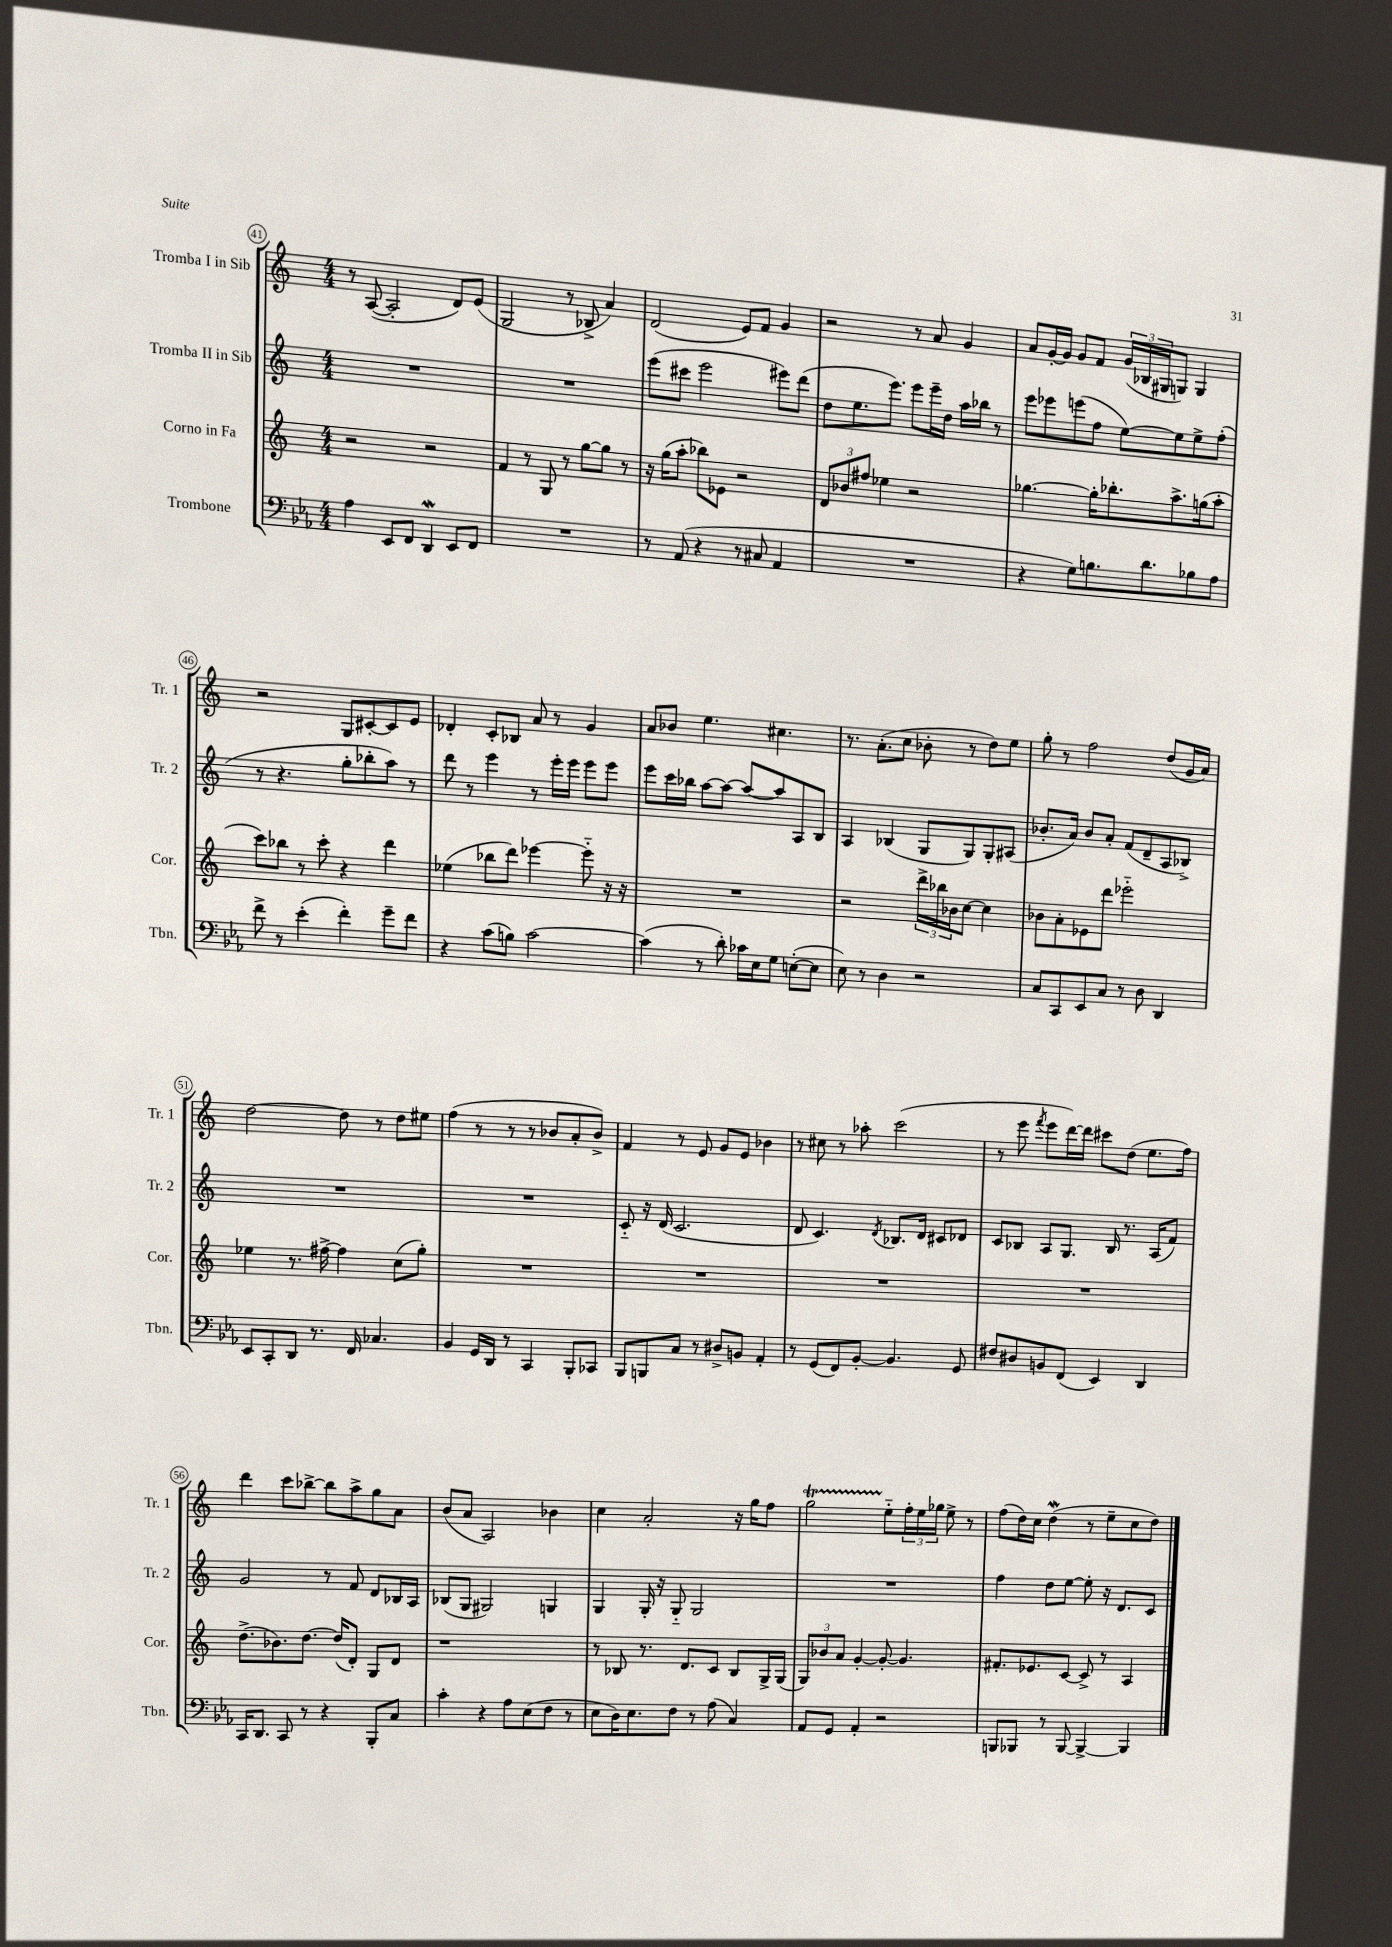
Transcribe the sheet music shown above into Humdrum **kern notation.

**kern	**kern	**kern	**kern
*staff4	*staff3	*staff2	*staff1
*clefF4	*clefG2	*clefG2	*clefG2
*k[b-e-a-]	*k[]	*k[]	*k[]
*M4/4	*M4/4	*M4/4	*M4/4
4A-\	2r	1r	8r
.	.	.	([8A/
8EE-/L	.	.	2A'/]
8FF/J	.	.	.
4DD/	2r	.	.
8EE-/L	.	.	8d/L)
8FF/J	.	.	(8e/J
=	=	=	=
1r	4f/	1r	2G/
.	8r	.	.
.	8G/	.	.
.	8r	.	8r
.	[8gg\L	.	8B-^/
.	8gg\]J	.	4a/)
.	8r	.	.
=	=	=	=
8r	16r	(8eee\L	(2d/
.	(16gg\LK	.	.
(8AA-/	8aa'\J	8ccc#\J	.
4r	8bb-\L)	2eee\	.
.	8e-\J	.	.
8r	2r	.	8e/L)
8C#/	.	.	8f/J
4AA-/	.	8eee#\L)	4g/
.	.	(8ddd\J	.
=	=	=	=
1r	12d/L	8dd\L	2r
.	12b-/	.	.
.	.	8.ee\	.
.	12ff#/J	.	.
.	4ee-\	.	.
.	.	8.eee\J)	.
.	2r	8eee\L	8r
.	.	16eee~\L	8a/
.	.	16dd\JJ	.
.	.	16aa\LL	4g/
.	.	16bb-\JJ	.
.	.	8r	.
=	=	=	=
4r	[4.gg-\	8eee\L	8a/L
.	.	8eee-\	[16g'/L
.	.	.	16g/]JJ
8G\L)	.	(8eee\	8g/L
8.B\	16gg-'\]LK	8ff\J	8f/J
.	8.bb-'\	.	.
.	.	[8ee\L)	(24g/LL
.	.	.	24B-/
8.d\	.	.	.
.	.	.	24G#/J
.	8.aa^\	8ee\]	8G/J)
8B-\	.	8ee^\	4G/
.	(16gg\k	.	.
8A-\J	8aa'\J	(8ff'\J	.
=	=	=	=
8f^\	8ccc\L)	8r	2r
8r	8bb-\J	4.r	.
(4e-'\	8r	.	.
.	8ccc'\	.	.
4f'\)	4r	8gg'\L	8G/L
.	.	8bb-'\	[8c#'/
8g~\L	4ddd\	8aa\J)	8c#/]
8f\J	.	8r	8e/J
=	=	=	=
4r	(4ee-\	8ddd\	4d-'/
.	.	8r	.
(8c\L	8bb-\L	4eee\	8c'/L
8B\J)	8ddd\J)	.	8B-/J
[2c\	[4eee-\	8r	8a/
.	.	16eee'\LL	8r
.	.	16eee\JJ	.
.	8eee-'~\]	8eee\L	4g/
.	16r	8eee\J	.
.	16r	.	.
=	=	=	=
(4c\]	1r	8eee\L	8a/L
.	.	16ccc\L	8b-/J
.	.	16bb-\JJ	.
8r	.	[8aa\L	4.ee\
8d'\)	.	8aa\_J	.
16c-\LL	.	8aa/_L	.
16E-\J	.	.	.
8G\J	.	8aa/]	4.cc#\
([8E'\L	.	8A/	.
8E\]J	.	8B/J	.
=	=	=	=
8E-\)	2r	4A/	8.r
8r	.	.	.
.	.	.	(8.a'\L
4D\	.	(4B-/	.
.	.	.	8cc\J
2r	24ddd^\LL	8G/L	8b-'\
.	24bb-\	.	.
.	24b-\J	.	.
.	[8cc\J	8G/)	8r
.	4cc\]	8G'/	8dd\L)
.	.	(8A#/J	8ee\J
=	=	=	=
8C/L	8b-\L	8.b-'/L	8gg'\
8CC/	8a'\	.	8r
.	.	16a/Jk)	.
8EE-/	8e-\	8b-/L	2ff\
8C/J	8ddd\J	8a'/J	.
8r	2eee-'~\	(8f/L	.
8D\	.	8d~/	.
4DD/	.	8A/	(8dd/L
.	.	8B-^/J)	16g/L
.	.	.	16a/JJ)
=	=	=	=
8EE-/L	4ee-\	1r	[2dd\
8CC'/	.	.	.
8DD/J	8.r	.	.
8.r	.	.	.
.	[16ff#^\	.	.
.	4ff#\]	.	8dd\]
16FF/	.	.	.
4.C-/	.	.	8r
.	(8cc\L	.	8dd\L
.	8gg'\J)	.	8ee#\J
=	=	=	=
4BB-/	1r	1r	(4ff\
16GG/LL	.	.	8r
16DD/JJ	.	.	.
8r	.	.	8r
4CC/	.	.	8r
.	.	.	8b-/L
8BBB-'/L	.	.	8a'/
8CC-/J	.	.	8b-^/J)
=	=	=	=
8BBB-/L	1r	8c'~/	4f/
8BBB/	.	16r	.
.	.	(16d/	.
8C/J	.	2.c/	8r
8r	.	.	8e/
8D#^/L	.	.	8g/L
8BB/J	.	.	8e/J
4AA-'/	.	.	4b-\
=	=	=	=
8r	1r	8d/	8r
(8GG/L	.	4.c/)	8cc#\
8FF/)	.	.	8r
[8BB-'/J	.	.	8aa-'\
.	.	8qd/	.
4.BB-/]	.	8.B-/L	(2ccc\
.	.	16d/Jk	.
.	.	8c#/L	.
8GG/	.	8d-/J	.
=	=	=	=
8F#/L	1r	8c/L	8r
8D#/	.	8B-/J	8eee\
.	.	.	8qfff/
8BB/	.	8A/L	8eee\L
(8FF/J	.	8.G/J	[16ddd\L)
.	.	.	16ddd\]JJ
4EE-/)	.	.	8ccc#\L
.	.	16B-/	.
.	.	8.r	(8dd\J
4DD/	.	.	8.ee\L
.	.	(16A/LK	.
.	.	8f/J)	.
.	.	.	16ff\Jk)
=	=	=	=
16CC/LK	(8.dd^\L	2g/	4ddd\
8.DD/J	.	.	.
.	8.b-\)	.	.
8CC/	.	.	8ccc\L
8r	[8.dd\J	.	[8bb-^\J
4r	.	8r	8bb-\]L
.	(16dd/]LK	.	.
.	8d'/J)	8f/	8aa^\
8BBB-'/L	8G/L	8d/L	8gg\
8C/J	8d/J	16B-/L	8a\J
.	.	16A/JJ	.
=	=	=	=
4c'\	1r	(8B-/L	(8b/L
.	.	8G/J	8a/J
4r	.	2G#/)	2A/)
8A-\L	.	.	.
(8E-\	.	.	.
8F\J	.	4G/	4b-\
8r	.	.	.
=	=	=	=
8E-\L	8r	4G/	4cc\
16D\K)	8B-/	.	.
8.E-\	.	.	.
.	8.r	16G'/	2a'/
.	.	16r	.
8F\J	.	8G'~/	.
.	8.d/L	.	.
8r	.	2G/	.
(8A-\	8c/J	.	.
4C/)	8B-/L	.	16r
.	.	.	16gg\LK
.	16G^/L	.	8ff\J
.	(16G/JJ	.	.
=	=	=	=
8AA-/L	12G/L)	1r	2gg\
.	12b-/	.	.
8GG/J	.	.	.
.	12a/J	.	.
4AA-'/	[4g'/	.	.
2r	8g'/_	.	8ee'~\L
.	4.g/]	.	24ff'\L
.	.	.	24ee\
.	.	.	24gg-\JJ
.	.	.	8ee^\
.	.	.	8r
=	=	=	=
8BBB/L	8.f#'/L	4ff\	(8ff\L
8BBB-/J	.	.	16dd\L)
.	8.e-/	.	16cc\JJ
8r	.	8dd\L	(4dd\
[8BBB-/	[8c/J	[8ee\J	.
4BBB-^/_	8c^/]	8ee'\]	8r
.	8r	16r	8ee~\L
.	.	8.d/L	.
4BBB-/]	4A/	.	8cc\
.	.	8c/J	8dd\J)
==	==	==	==
*-	*-	*-	*-
